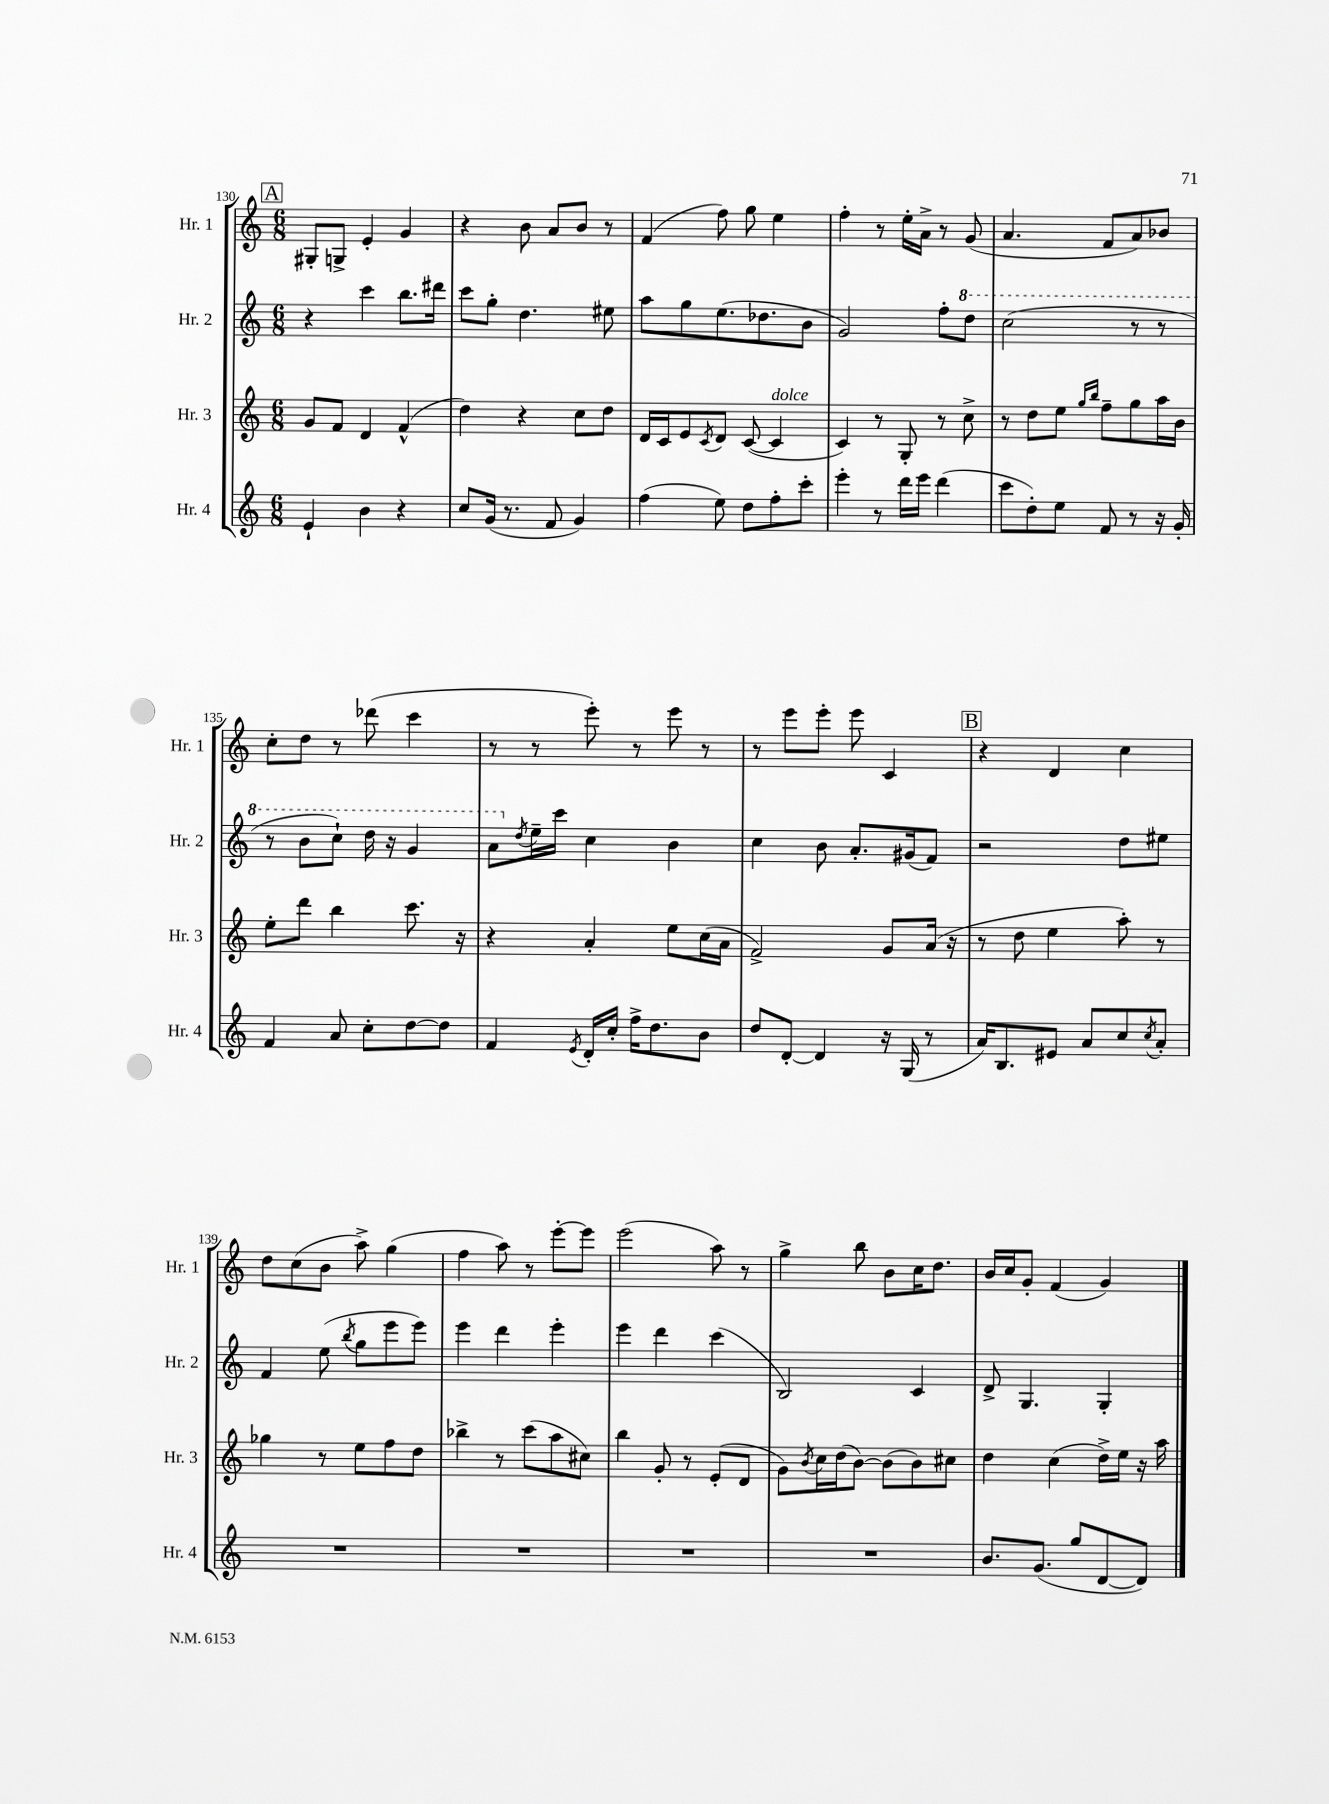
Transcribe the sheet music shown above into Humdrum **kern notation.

**kern	**kern	**kern	**kern
*part4	*part3	*part2	*part1
*staff4	*staff3	*staff2	*staff1
*I"Hr. 4	*I"Hr. 3	*I"Hr. 2	*I"Hr. 1
*I'Hr. 4	*I'Hr. 3	*I'Hr. 2	*I'Hr. 1
*clefG2	*clefG2	*clefG2	*clefG2
*k[]	*k[]	*k[]	*k[]
*M6/8	*M6/8	*M6/8	*M6/8
!!LO:REH:place=s1:t=A
=130	=130	=130	=130
4e`/	8g/L	4r	8G#X'/L
.	8f/J	.	8Gn^/J
4b\	4d/	4ccc\	4e'/
4r	(4f^^/	8.bb\L	4g/
.	.	16ddd#X\Jk	.
=131	=131	=131	=131
8cc/L	4dd\)	8ccc\L	4r
(16g/Jk	.	8gg'\J	.
8.r	.	.	.
.	4r	4.dd\	8b\
8f/	.	.	8a/L
4g/)	8cc\L	.	8b/J
.	8dd\J	8ee#X\	8r
=132	=132	=132	=132
(4ff\	16d/LL	8aa\L	(4f/
.	16c/J	.	.
.	8e/	8gg\	.
.	8qc/	.	.
8ee\)	8d/J	(8.ee\	8ff\)
8dd\L	([8c/	.	8gg\
.	.	8.dd-X\	.
!	!LO:TX:a:i:t=dolce	!	!
8ff'\	4c/]	.	4ee\
8ccc'\J	.	8b\J	.
=133	=133	=133	=133
4eee'\	4c/)	2g/)	4ff'\
8r	8r	.	8r
16ddd\LL	8G'/	.	16ee'\LL
16eee\JJ	.	.	16a^\JJ
(4ddd\	8r	8ff'\L	8r
*	*	*8va	*
.	8cc^\	8ddd\J	(8g/
=134	=134	=134	=134
8ccc\L	8r	(2ccc\	4.a/
8dd'\)	8dd\L	.	.
8ee\J	8ee\J	.	.
.	16qqgg/LL	.	.
.	16qqbb/JJ	.	.
8f/	8ff~\L	.	8f/L
8r	8gg\	8r	8a/)
16r	16aa\L	8r	8b-X/J
16g'/	16b\JJ	.	.
!!LO:LB:g=z
=135	=135	=135	=135
4f/	8ee'\L	8r	8cc'\L
.	8ddd\J	8bb\L	8dd\J
8a/	4bb\	8ccc`\J)	8r
8cc'\L	.	16ddd\	(8ddd-X\
.	.	16r	.
[8dd\	8.ccc\	4gg/	4ccc\
8dd\J]	.	.	.
.	16r	.	.
=136	=136	=136	=136
4f/	4r	8aa\L	8r
*	*	*X8va	*
.	.	8qdd/	.
.	.	16ee~\L	8r
.	.	16ccc\JJ	.
8qe/	.	.	.
16d'/LL	4a'/	4cc\	8eee'\)
16cc'/JJ	.	.	.
16ff^\KL	.	.	8r
8.dd\	.	.	.
.	8ee\L	4b\	8eee\
8b\J	(16cc\L	.	8r
.	16a\JJ	.	.
=137	=137	=137	=137
8dd/L	2f^/)	4cc\	8r
[8d'/J	.	.	8eee\L
4d/]	.	8b\	8eee'\J
.	.	8.a'/L	8eee\
16r	8g/L	.	4c/
(16G/	.	(16g#X/k	.
8r	(16a/Jk	8f/J)	.
.	16r	.	.
!!LO:REH:place=s1:t=B
=138	=138	=138	=138
16a/KL)	8r	2r	4r
8.B/	.	.	.
.	8dd\	.	.
8e#X/J	4ee\	.	4d/
8a/L	.	.	.
8cc/	8aa'\)	8dd\L	4cc\
8qcc/	.	.	.
8a'/J	8r	8ee#X\J	.
!!LO:LB:g=z
=139	=139	=139	=139
2.r	4gg-X\	4f/	8dd\L
.	.	.	(8cc\
.	8r	(8ee\	8b\J
.	.	8qbb/	.
.	8ee\L	8gg\L	8aa^\)
.	8ff\	8eee\	(4gg\
.	8dd\J	8eee\J)	.
=140	=140	=140	=140
2.r	4bb-X^\	4eee\	4ff\
.	8r	4ddd\	8aa\)
.	(8ccc\L	.	8r
.	8aa\	4eee'\	[8eee'\L
.	8cc#X\J)	.	8eee\J]
=141	=141	=141	=141
2.r	4bb\	4eee\	(2eee\
.	8g'/	4ddd\	.
.	8r	.	.
.	(8e'/L	(4ccc\	8aa\)
.	8d/J	.	8r
=142	=142	=142	=142
2.r	8g\L)	2B/)	4gg^\
.	8qb/	.	.
.	16cc\L	.	.
.	(16dd\J	.	.
.	[8b\J)	.	8bb\
.	(8b\L]	.	8b\L
.	8b\)	4c/	16cc\K
.	.	.	8.dd\J
.	8cc#X\J	.	.
=143	=143	=143	=143
8.b/L	4dd\	8d^/	16b/LL
.	.	.	16cc/J
.	.	4.G/	8g'/J
(8.g/J	.	.	.
.	(4cc\	.	(4f/
8gg/L	.	.	.
[8d/	16dd^\LL)	4G'/	4g/)
.	16ee\JJ	.	.
8d/J])	16r	.	.
.	16aa\	.	.
==	==	==	==
*-	*-	*-	*-
